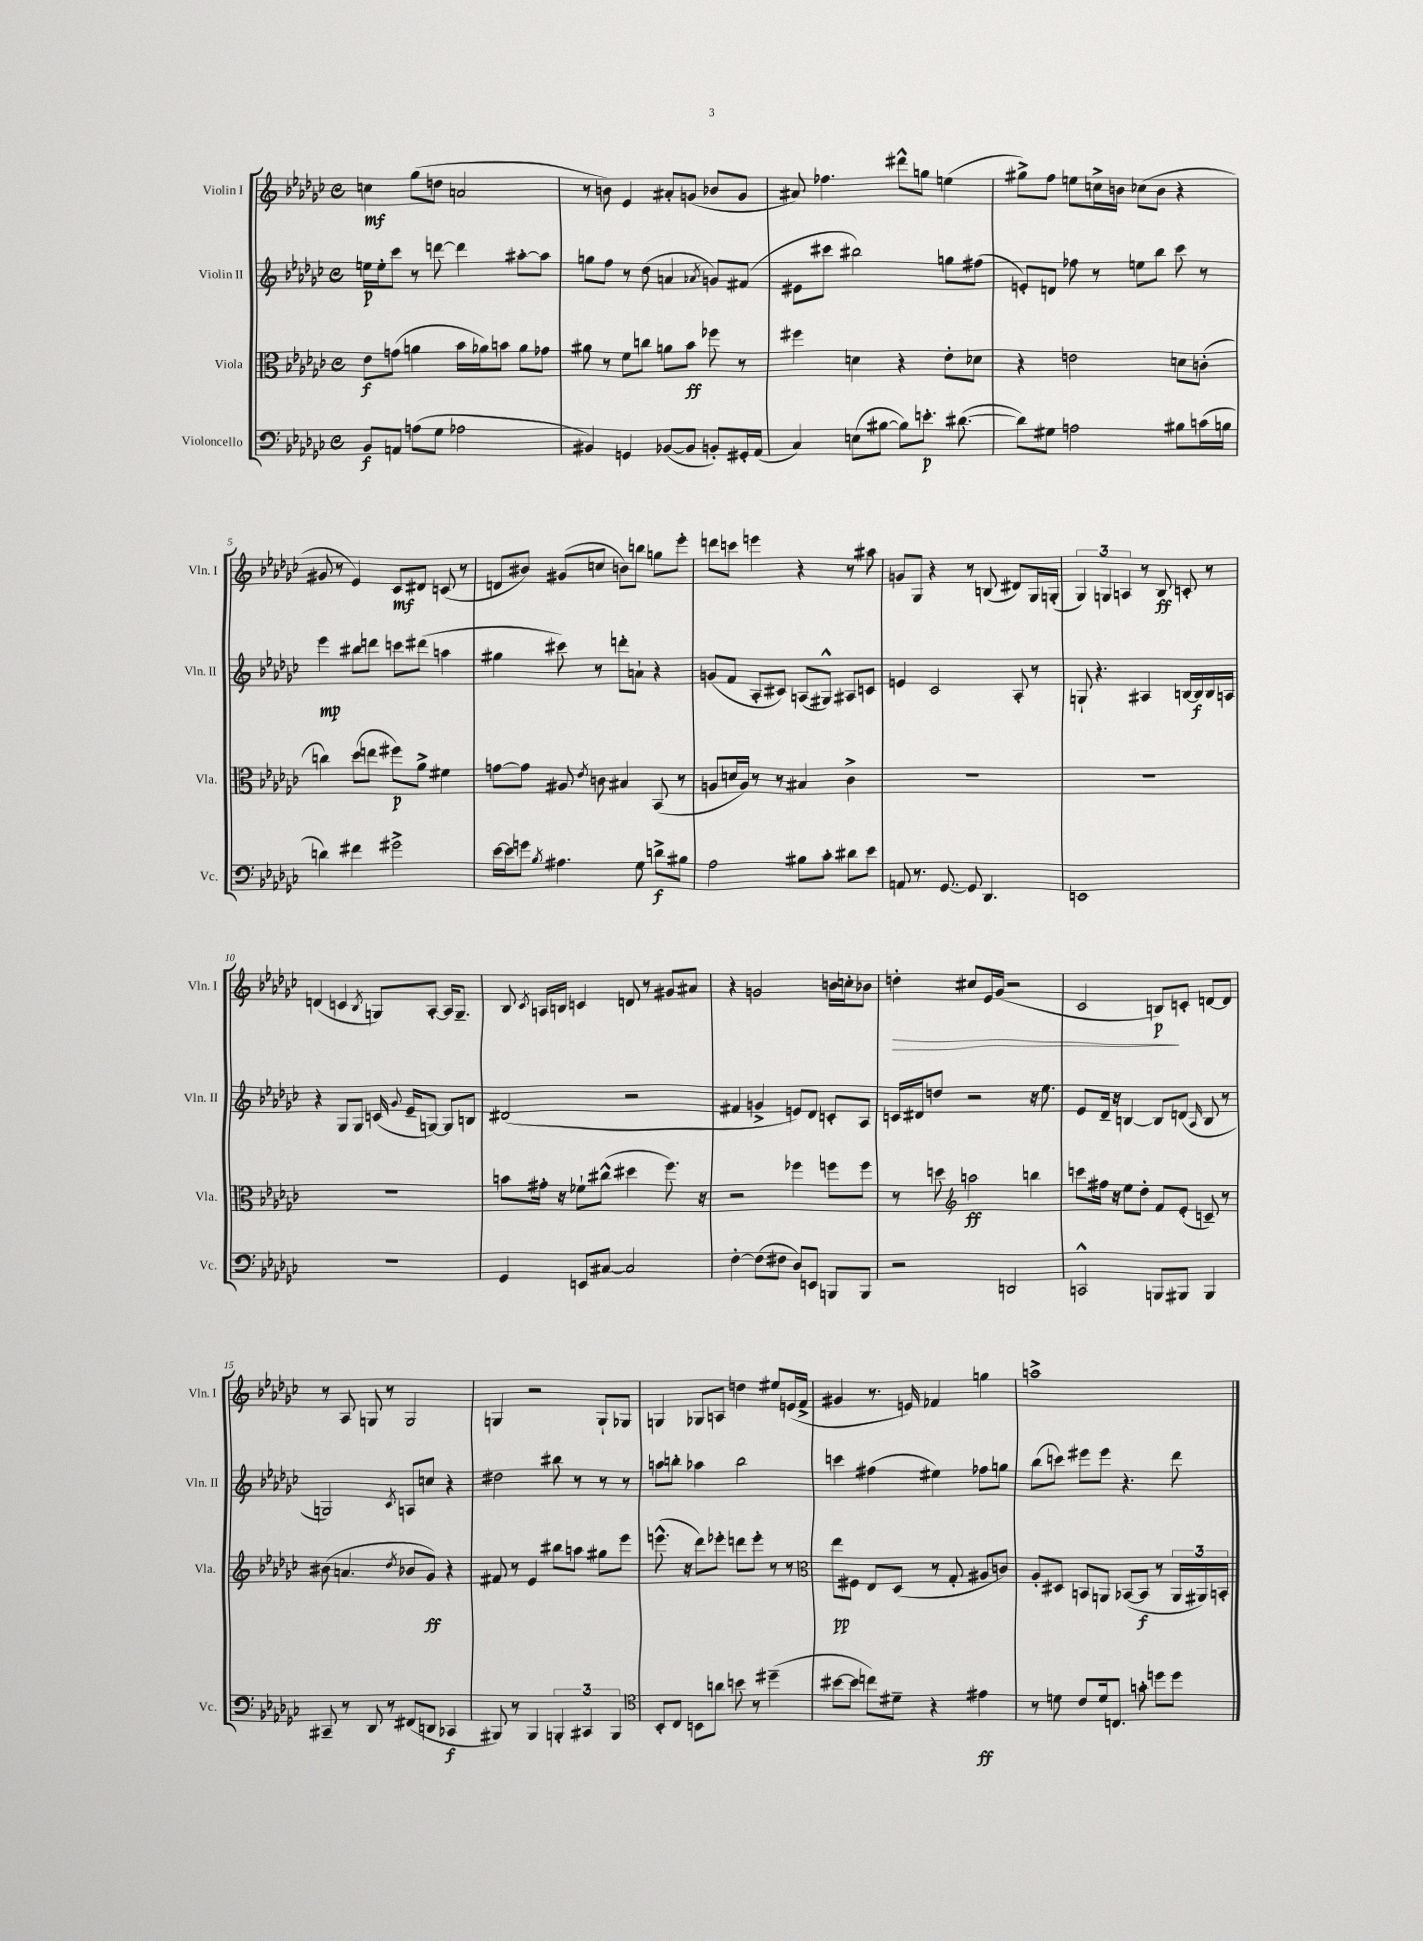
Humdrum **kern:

**kern	**kern	**kern	**kern
*staff4	*staff3	*staff2	*staff1
*clefF4	*clefC3	*clefG2	*clefG2
*k[b-e-a-d-g-c-]	*k[b-e-a-d-g-c-]	*k[b-e-a-d-g-c-]	*k[b-e-a-d-g-c-]
*M4/4	*M4/4	*M4/4	*M4/4
*met(c)	*met(c)	*met(c)	*met(c)
8BB-	8e-	16ee	4cc
.	.	16ee'	.
8AA	(8g	8ccc-	.
(8A	4a	8r	(8gg-
8G-	.	[8ddd	8dd
2A-	16b-	4ddd]	2a
.	16a-)	.	.
.	8b	.	.
.	8a-	[8aa#'	.
.	8g-	8aa#]	.
=	=	=	=
4BB#)	8a#	8gg	8r
.	8r	8ff	8b)
4GG	8f	8r	4e-
.	8cc	(8dd-	.
([8BB-	8a	4a	8a#'
8BB-]	8b-	.	(8g
.	.	8qa-	.
8BB')	8ff-	8g)	8b-
16GG#'	8r	(8f#	8g
(16AA-	.	.	.
=	=	=	=
4C-)	4ff#	8e#	8a#)
.	.	8ccc#	4.ff-
(8E	4d	2bb#)	.
[8B#	.	.	.
8B#])	4r	.	8ddd#^^
8.e'	.	.	8gg
.	8e-'	8gg	(4ee
([8.d#	.	.	.
.	8d-	(8ff#	.
=	=	=	=
8d#])	4r	8e')	8gg#^)
8G#	.	8d	8ff
2A	2e	8ff-	8ee
.	.	8r	16cc^
.	.	.	16b
.	.	8ee	(8cc-
.	.	8bb-	8b
8B#	8d	8ccc-	4r
(16c	(8c'	8r	.
16B	.	.	.
=	=	=	=
4d)	4cc)	4eee-	8g#
.	.	.	8r
4f#	(8dd-	8bb#	4e-)
.	8ee	8ddd	.
2g#^	8ff#)	8ccc	8c-
.	8a-^	(8ddd#	8d#
.	4f#	4aa	(8c
.	.	.	8r
=	=	=	=
[16e-	[8g	4gg#	8d
16e-]	.	.	.
8g	8g]	.	8b#)
8qB-	.	.	.
4.A#	8A#	8ccc#)	(8g#
.	8qe-	.	.
.	8c	8r	8cc
.	4B#	8ddd'	8b)
8G-	.	8a`	8bb
8d^	(8BB-	4r	8gg
8B#	8r	.	8eee-'
=	=	=	=
2A-	8A	(8g	8ddd
.	16d	8f	8ccc
.	16A)	.	.
.	8r	8A-'	4eee
.	8r	8c#)	.
8B#	4B#	(8A	4r
8c-'	.	8G#^^)	.
8d#	4c-^	8A#	8r
8e-	.	8c	8aa#
=	=	=	=
8AA	1r	4e	8g
8.r	.	.	8G-
.	.	2c-	4r
[8.GG-	.	.	.
8GG-]	.	.	8r
4.DD-	.	.	(8B
.	.	8A-'	8d#)
.	.	8r	16G-
.	.	.	(16G'
=	=	=	=
1EE	1r	8G`	6G-)
.	.	4.r	.
.	.	.	6G
.	.	.	6A
.	.	4A#	8r
.	.	.	8B-
.	.	[16B	8c'
.	.	16B]	.
.	.	16B	8r
.	.	16A	.
=	=	=	=
1r	1r	4r	(4d
.	.	8G-	4c
.	.	8G-	.
.	.	.	8qB-
.	.	(16c	8G)
.	.	8qqg-	.
.	.	16e-~	.
.	.	[8G)	[8A-'
.	.	8G]	16A-]
.	.	.	8.G~
.	.	8B	.
=	=	=	=
4GG-	8b	(2d#	8B-
.	.	.	8qc-
.	16g#'	.	16A
.	16r	.	16B
8EE	8f-`	.	4c
[8C#	(8cc#^^	.	.
2C#]	4dd#	2r	8d
.	.	.	8r
.	8.ff)	.	8g#
.	.	.	8a#
.	16r	.	.
=	=	=	=
[4F'	2r	4f#	4r
(8F]	.	4g^	2g
8F#	.	.	.
8D-)	4ff-	8e)	.
8EE	.	8d-	.
8BBB	8ff	8c'	16b
.	.	.	16cc'
8BBB	8ff	8A-	8b-
=	=	=	=
2r	8r	16c	4dd'
.	.	16d#	.
.	8dd	8dd	.
*	*clefG2	*	*
.	2aa	2r	8cc#
.	.	.	16e-
.	.	.	(16g-
2DD	.	.	2r
.	4bb	16r	.
.	.	8.ee-	.
=	=	=	=
2CC^^	8ccc	8e-	2c-
.	16ff#	16d-~	.
.	16r	16r	.
.	8ee-	[4B	.
.	8dd-'	.	.
8BBB	8f	8B]	8B)
8BBB#	(8e-'	(8d	8c'
.	.	16qqA-	.
4BBB#	8c~)	8B	[8d
.	8r	8r	8d]
=	=	=	=
8CC#~	(8b#	2G)	8r
8r	4.a	.	8A-
8DD-	.	.	8G
8r	.	.	8r
.	8qdd-	8qc-	.
(8FF#	8b-	8A	2G
8DD	8g-)	8cc	.
4CC-	4r	4r	.
=	=	=	=
8BBB#)	8f#	2dd#	4G
8r	8r	.	.
4BBB#	4e-	.	2r
6BBB'	8bb#	8bb#	.
.	8aa	8r	.
6CC#	.	.	.
.	8gg#	8r	8G`
6BBB	.	.	.
.	8eee-	8r	8G-
=	=	=	=
*clefC4	*	*	*
8BB-'	(8.eee^^	8aa	4G
8C-	.	8bb'	.
.	16r	.	.
8BB	8ddd-)	4aa-	8G-
8a	8eee-'	.	8A
8b	8ddd	2bb	4dd
8r	8eee-'	.	.
(4dd#~	8r	.	8ee#
.	8r	.	(16e
.	.	.	16f^
=	=	=	=
*	*clefC3	*	*
[8b#	8ee-	4ccc	4g#
8b#]	8F#	.	.
8cc)	8E-	(4ff#	8.r
8d#~	(8D-	.	.
.	.	.	16e)
4r	8r	4ee#)	4f-
.	8G-'	.	.
4e#	8A#	8ff-	4gg
.	8c)	8gg	.
=	=	=	=
8r	8A-'	(8bb-	1aa^
8d	8D#	8ccc)	.
8c-	8BB	8eee#	.
16d	8AA	8eee#	.
8.C	.	.	.
.	([8BB-	4.r	.
8g'	8BB-]	.	.
8dd	8r	.	.
8dd	24AA	8ddd-	.
.	24AA#)	.	.
.	24BB'	.	.
==	==	==	==
*-	*-	*-	*-
